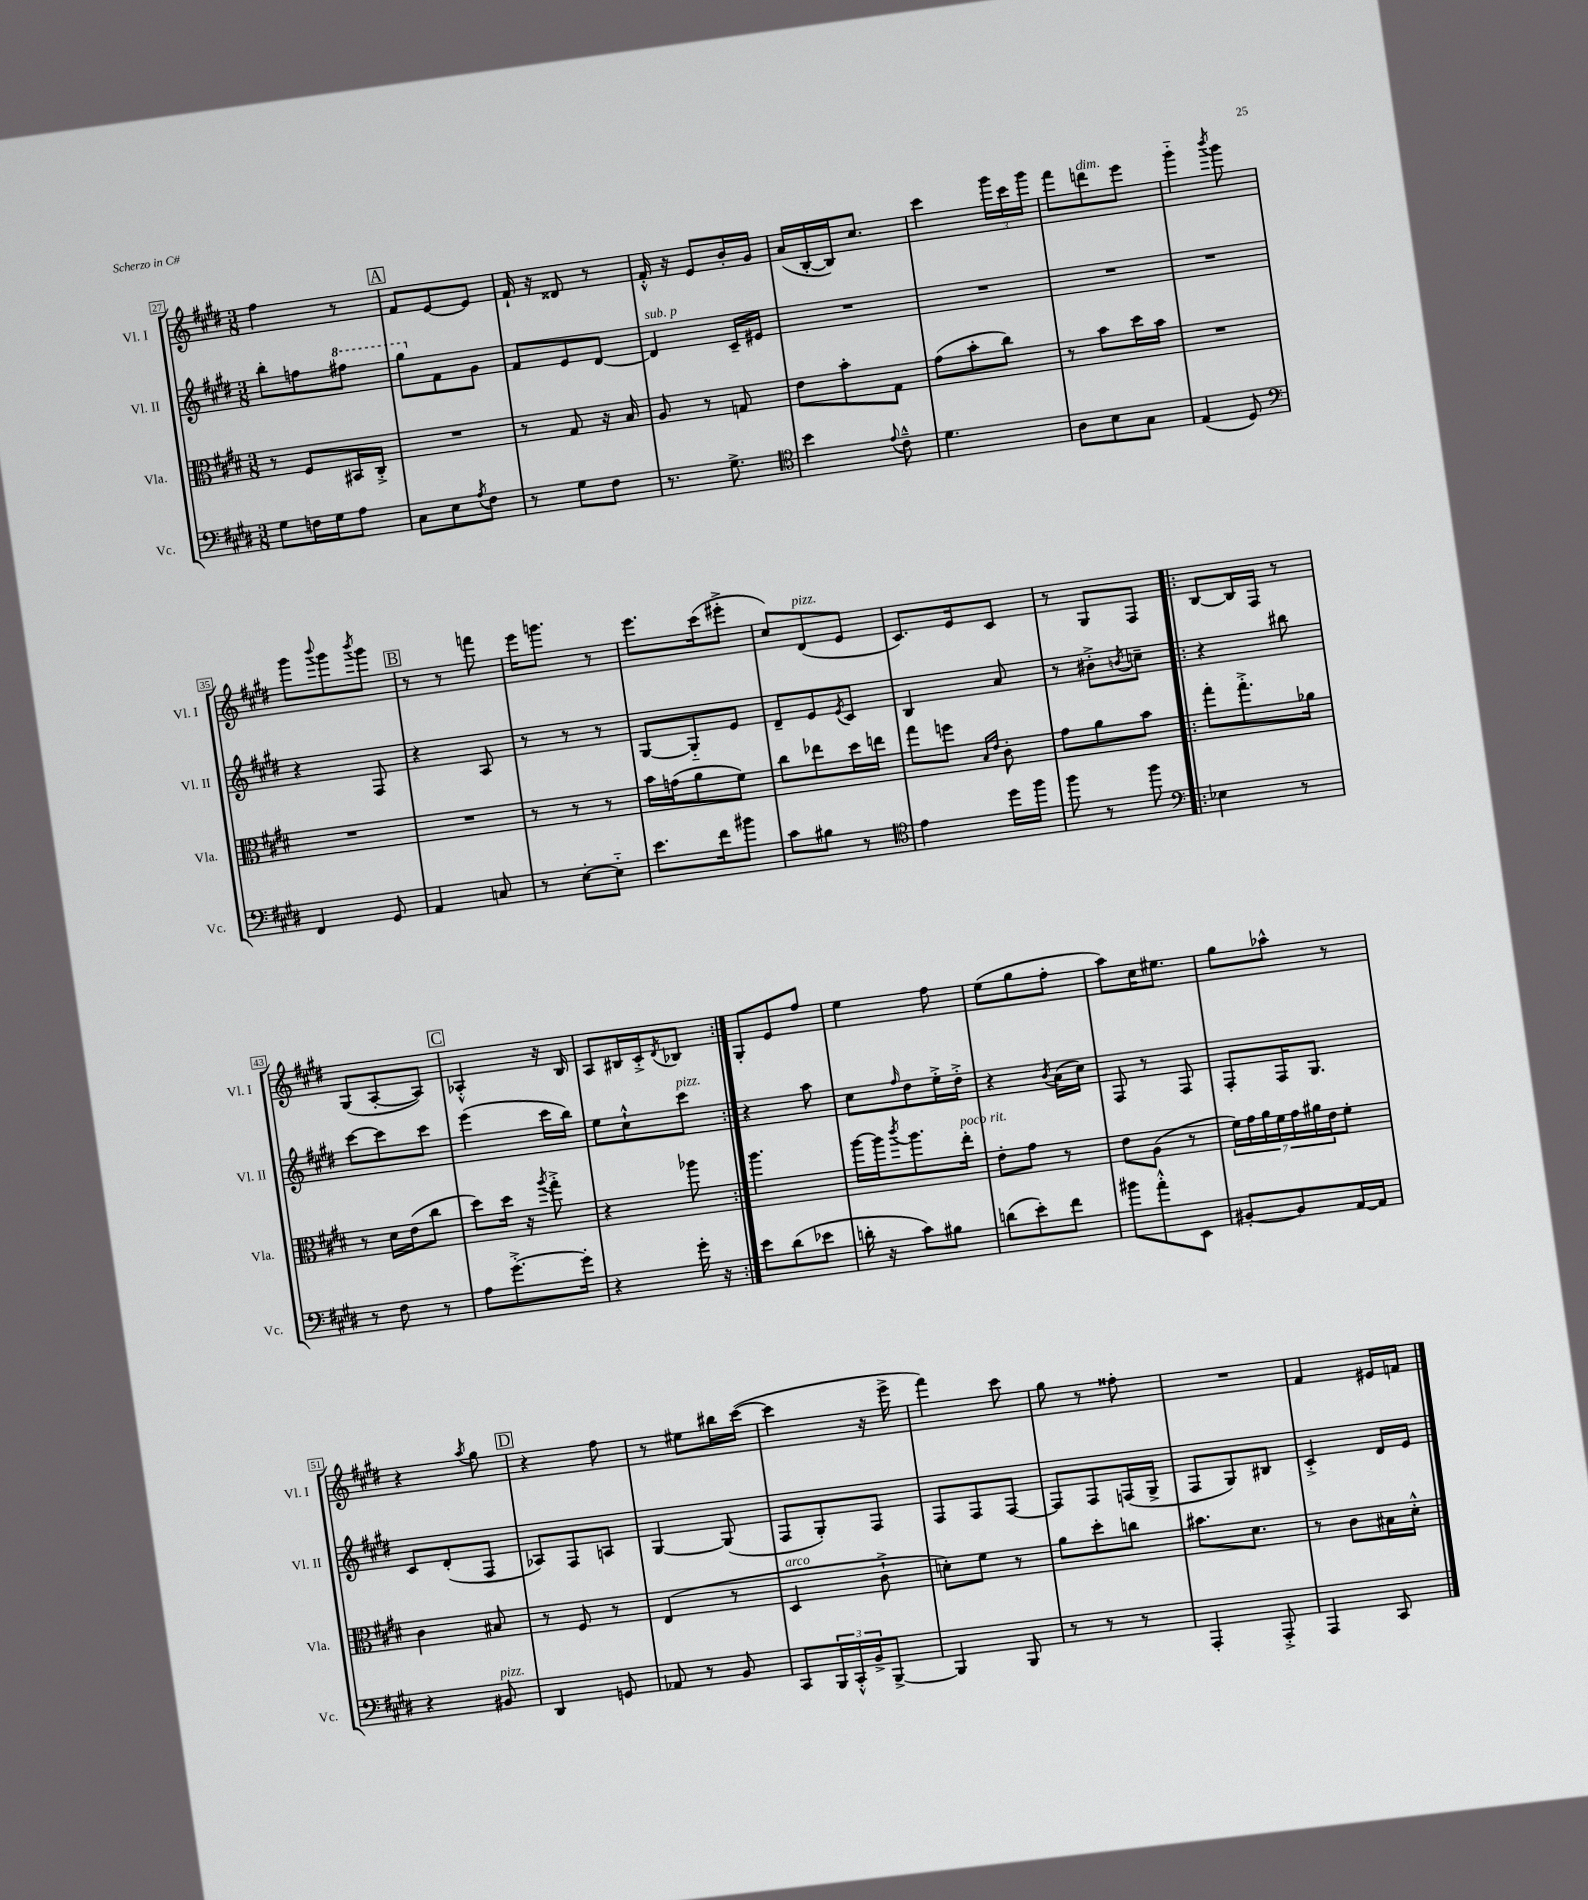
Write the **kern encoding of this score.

**kern	**kern	**kern	**kern
*part4	*part3	*part2	*part1
*staff4	*staff3	*staff2	*staff1
*I"Vc.	*I"Vla.	*I"Vl. II	*I"Vl. I
*I'Vc.	*I'Vla.	*I'Vl. II	*I'Vl. I
*clefF4	*clefC3	*clefG2	*clefG2
*k[f#c#g#d#]	*k[f#c#g#d#]	*k[f#c#g#d#]	*k[f#c#g#d#]
*M3/8	*M3/8	*M3/8	*M3/8
=27	=27	=27	=27
8G#\L	8r	8bb'\L	4ff#\
16Fn\L	8F#/L	8ffn\	.
16G#\J	.	.	.
*	*	*8va	*
8A\J	16BB#X/L	8fff#X\J	8r
.	16C#'^/JJ	.	.
!!LO:REH:place=s1:t=A
=28	=28	=28	=28
8C#\L	4.r	8ggg#\L	8f#/L
*	*	*X8va	*
8E\	.	8f#\	[8e/
8qA/	.	.	.
8F#\J	.	8g#\J	8e/J]
=29	=29	=29	=29
8r	8r	8f#/L	16f#`/
.	.	.	16r
8G#\L	8G#/	8e/	8d##X/
8F#\J	16r	[8d#/J	8r
.	16B/	.	.
=30	=30	=30	=30
!	!	!LO:TX:a:i:t=sub. p	!
8.r	8A/	4d#/]	16f#'^^/
.	.	.	16r
.	8r	.	8e/L
8.G#^\	.	.	.
.	8Gn/	16c#~/LL	16b'/L
.	.	16e#X/JJ	16g#/JJ
=31	=31	=31	=31
*clefC4	*	*	*
4b\	8e\L	4.r	(16a/LL
.	.	.	[16B'/
.	8b'\	.	16B/J])
.	.	.	8.cc#/J
8qqe/	.	.	.
8c#~^^\	8G#\J	.	.
=32	=32	=32	=32
4.d#\	(8g#\L	4.r	4ccc#\
.	8b'\	.	.
.	8cc#\J)	.	24ggg#\LL
.	.	.	24ccc#\
.	.	.	24ggg#\JJ
=33	=33	=33	=33
8A\L	8r	4.r	8fff#\L
!	!	!	!LO:TX:a:i:t=dim.
8B\	8b\L	.	8dddn\
8G#\J	16dd#\L	.	8eee\J
.	16b\JJ	.	.
=34	=34	=34	=34
(4E/	4.r	4.r	4ggg#\
.	.	.	8qbbb/
8D#/)	.	.	8ggg#\
!!LO:LB:g=z
=35	=35	=35	=35
*clefF4	*	*	*
4FF#/	4.r	4r	8ggg#\L
.	.	.	8qqbbb/
.	.	.	8ggg#\
.	.	.	8qbbb/
8GG#/	.	8F#/	8ggg#\J
!!LO:REH:place=s1:t=B
=36	=36	=36	=36
4AA/	4.r	4r	8r
.	.	.	8r
8Cn/	.	8A/	8fffn\
=37	=37	=37	=37
8r	8r	8r	16eee\KL
.	.	.	8.gggn\J
[8E'\L	8r	8r	.
8E\J]	8r	8r	8r
=38	=38	=38	=38
8.e\L	16b\LL	[8G#/L	8.eee\L
.	(16gn\J	.	.
.	8a\	8G#/]	.
16f#\k	.	.	(16ccc#\k
8b#X\J	8f#\J)	8e/J	8eee#X'^\J
=39	=39	=39	=39
8c#\L	8cc#\L	8d#~/L	8cc#/L)
!	!	!	!LO:TX:a:i:t=pizz.
8B#X\J	8ee-X\	8e/	(8d#/
.	.	8qe/	.
8r	16dd#\L	8c#/J	8e/J
.	16een\JJ	.	.
=40	=40	=40	=40
*clefC4	*	*	*
4e\	8gg#\L	4B/	8.c#/L)
.	8ffn\J	.	.
.	.	.	16e/k
.	16qqB/LL	.	.
.	16qqe/JJ	.	.
16dd#\LL	8c#'\	8a/	8c#/J
16ff#\JJ	.	.	.
=41	=41	=41	=41
8ff#\	8g#\L	8r	8r
8r	8a\	8b#X'^\L	8G#/L
.	.	8qbn/	.
8ff#\	8b\J	8ccn~\J	8F#/J
=42!|:	=42!|:	=42!|:	=42!|:
*clefF4	*	*	*
4E-X\	8gg#'\L	4r	[8B/L
.	8.gg#'^\	.	16B/L]
.	.	.	16F#/JJ
8r	.	8bb#X\	8r
.	16a-X\Jk	.	.
!!LO:LB:g=z
=43	=43	=43	=43
8r	8r	[8ccc#\L	(8G#/L
8F#\	16d#\LL	8ccc#\]	[8A'/
.	(16e\J	.	.
8r	8cc#\J	8ccc#\J	8A/J])
!!LO:REH:place=s1:t=C
=44	=44	=44	=44
8A\L	8dd#\L)	(4eee\	4A-X'^^/
[8.g#'^\	16dd#\Jk	.	.
.	16r	.	.
.	8qaa/	.	.
.	8gg#'^\	16ccc#\LL	16r
16g#'\Jk]	.	16bb\JJ)	16B/
=45	=45	=45	=45
4r	4r	8ee\L	8A/L
.	.	8cc#`^^\	16B#X/L
.	.	.	16c#'^/J
.	.	.	8qd#/
!	!	!LO:TX:a:i:t=pizz.	!
16g#'\	8aa-X\	8ccc#\J	8B-X/J
16r	.	.	.
=46:|!	=46:|!	=46:|!	=46:|!
8e\L	4.aa\	4r	8G#'/L
(8d#\	.	.	8e/
8e-X\J	.	8aa\	8ff#/J
=47	=47	=47	=47
16dn'\	[16aa\LL	8cc#\L	4ee\
16r	16aa\J]	.	.
.	8qccc#/	16qqff#/	.
8c#\L)	8.aa\	8dd#\	.
8B#X\J	.	16ee'^\L	8ff#\
!	!LO:TX:a:i:t=poco rit.	!	!
.	16ee'\Jk	16dd#'^\JJ	.
=48	=48	=48	=48
(8dn\L	8e'\L	4r	(8ee\L
8e'\)	8g#\J	.	8gg#\
.	.	8qb/	.
8f#\J	8r	(16a\LL	8ff#'\J
.	.	16cc#\JJ)	.
=49	=49	=49	=49
8b#X\L	8e\L	8F#/	8aa\L)
8a'^^\	(8A\J	8r	16cc#\K
.	.	.	8.ee#X\J
8EE\J	8r	8F#/	.
=50	=50	=50	=50
[8BB#X'/L	28f#\LL)	8F#'/L	8gg#\L
.	28g#\	.	.
.	28a\	.	.
.	28f#\	.	.
8BB#/]	.	16F#/K	8aa-X^^\J
.	28g#\	.	.
.	28a#X\	.	.
.	.	8.G#/J	.
.	28e\J	.	.
[16AA/L	8f#'\J	.	8r
16AA/JJ]	.	.	.
!!LO:LB:g=z
=51	=51	=51	=51
4r	4c#\	8c#/L	4r
.	.	(8d#'/	.
.	.	.	8qaa/
!LO:TX:a:i:t=pizz.	!	!	!
8BB#X/	8B#X/	8F#/J	8gg#\
!!LO:REH:place=s1:t=D
=52	=52	=52	=52
4DD#/	8r	8A-X/L)	4r
.	8F#/	8F#/	.
8GGn/	8r	8An/J	8ff#\
=53	=53	=53	=53
8AA-X/	(4E/	[4G#/	8r
8r	.	.	8ee#X\L
8BB/	8r	(8G#/]	16bb#X\L
.	.	.	([16ccc#\JJ
=54	=54	=54	=54
!	!LO:TX:a:i:t=arco	!	!
8CC#/L	4D#/	8F#/L	4ccc#\]
24BBB/L	.	8G#'/)	.
24CC#'^^/	.	.	.
24BB^/J	.	.	.
[8BBB^/J	8c#`^\	8F#/J	16r
.	.	.	16eee^\
=55	=55	=55	=55
4BBB/]	8dn'\L)	8F#/L	4fff#\)
.	8f#\J	8F#/	.
8BBB/	8r	[8F#/J	8ccc#\
=56	=56	=56	=56
8r	8a\L	8F#/L]	8gg#\
8r	8dd#'\	8F#/	8r
8r	8ccn\J	(16Fn/L	8ff##X'\
.	.	16G#^/JJ	.
=57	=57	=57	=57
4AAA'/	8.b#X\L	8F#/L	4.r
.	.	8G#/)	.
.	8.d#\J	.	.
8AAA'^/	.	8B#X/J	.
=58	=58	=58	=58
4AAA/	8r	4c#'^/	4f#/
.	8c#\L	.	.
8CC#/	16B#X\L	16d#/LL	16e#X/LL
.	16d#'^^\JJ	16e/JJ	16fn/JJ
==	==	==	==
*-	*-	*-	*-
